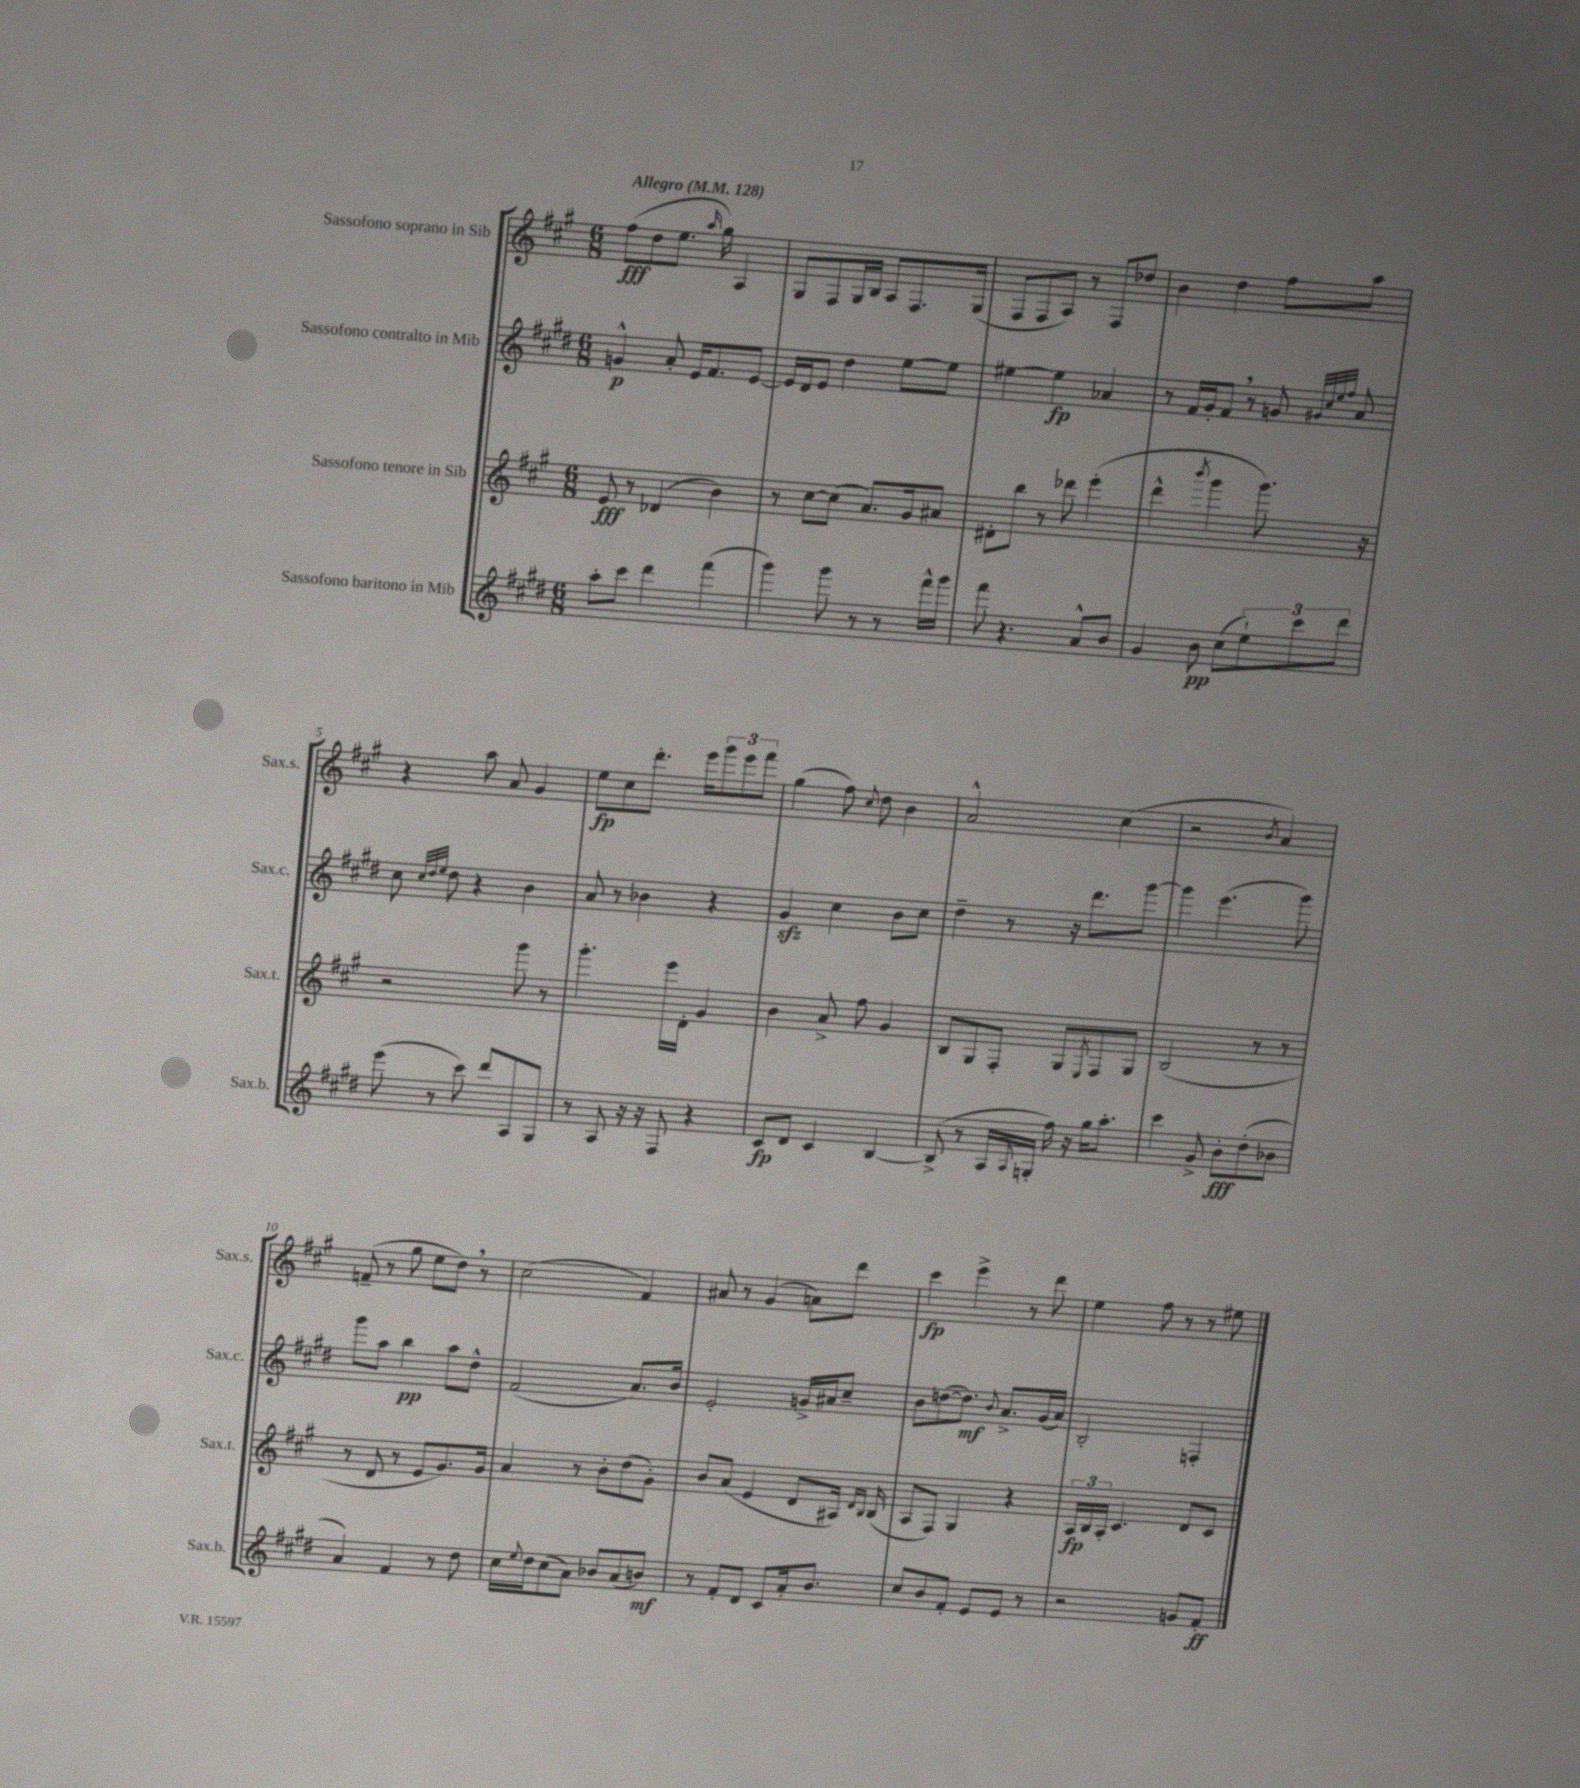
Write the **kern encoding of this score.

**kern	**kern	**kern	**kern
*staff4	*staff3	*staff2	*staff1
*clefG2	*clefG2	*clefG2	*clefG2
*k[f#c#g#d#]	*k[f#c#g#]	*k[f#c#g#d#]	*k[f#c#g#]
*M6/8	*M6/8	*M6/8	*M6/8
*MM128	*MM128	*MM128	*MM128
8aa'\L	8e/	4g^^/	(8ff#\L
8ccc#\J	8r	.	8dd\
4ddd#\	(4d-/	8a'/	8.ee\J
.	.	16e/LK	.
.	.	.	16qqaa/
.	.	8.f#/	16gg#\)
(4fff#\	4b\)	.	4A/
.	.	[8e/J	.
=	=	=	=
4ggg#\)	8r	16e/]LL	8G#/L
.	.	16d#/J	.
.	[8cc#\L	8e/J	8F#/
8ggg#\	(8cc#\]J	4dd#\	16G#/L
.	.	.	16B/JJ
8r	8.a/L)	.	8A/L
8r	.	[8ee\L	8.F#/
.	16g#/k	.	.
16fff#^^\LL	8a#/J	8ee\]J	.
16ggg#\JJ	.	.	(16G#/Jk
=	=	=	=
8fff#\	8d#'\L	[4ee#\	8F#/L
4.r	8bb\J	.	8F#/
.	8r	4ee#\]	8A/J)
.	8ddd-\	.	8r
8a^^/L	(4eee'\	4a-/	8F#/L
8b/J	.	.	8dd-/J
=	=	=	=
4g#/	4ddd^^\	8r	4b\
.	.	16f#/LL	.
.	.	16g#'/J	.
.	8qbbb/	.	.
8b\	4ggg#\	8f#/J	4dd\
(8cc#\L	.	8r	.
12ee`\)	8.ggg#\)	8g/	8ff#\L
12ccc#\	.	.	.
.	.	32qqg#/LLL	.
.	.	32qqcc#/	.
.	.	32qqee/	.
.	.	32qqff#/JJJ	.
.	.	8a/	8aa\J
12ddd#\J	.	.	.
.	16r	.	.
=	=	=	=
(8eee\	2r	8cc#\	4r
.	.	32qqcc#/LLL	.
.	.	32qqdd#/	.
.	.	32qqee/JJJ	.
8r	.	8dd#\	.
8ccc#\)	.	4r	8aa\
8ddd#/L	.	.	8a/
8A/	8ggg#\	4b\	4g#/
8G#/J	8r	.	.
=	=	=	=
8r	4.ggg#'\	8a/	8ee\L
8A/	.	8r	8cc#\
16r	.	4b-\	8.ddd'\J
16r	.	.	.
8F#/	16eee\LL	.	.
.	16d'\JJ	.	16eee\LK
4r	4g#/	4r	12ggg#\
.	.	.	12eee\
.	.	.	12fff#\J
=	=	=	=
8c#/L	4b\	4g#/	(4gg#\
8d#/J	.	.	.
4c#/	8a^/	4cc#\	8ff#\)
.	.	.	8qqcc#/
.	8ff#\	.	8dd\
[4B/	4g#/	8b\L	4b\
.	.	8cc#\J	.
=	=	=	=
(8B^/]	8B/L	4dd#~\	2a^^/
8r	8G#/	.	.
16A/LL	8F#'/J	8r	.
8qqA/	.	.	.
16G'/JJ	.	.	.
16ff#\)	8G#/L	16r	.
16r	.	8.ddd#\L	.
.	8qE/	.	.
16gg#\LK	8F#/	.	(4cc#\
8.aa'\J	.	.	.
.	8G#/J	[8ggg#\J	.
=	=	=	=
4ccc#\	(2B/	4ggg#\]	2r
8g#^/	.	(4.eee\	.
8b'\L	.	.	.
.	.	.	8qb/
(8dd#'\	8r	.	4a/)
8b-\J	8r	8ggg#\)	.
=	=	=	=
4a/)	8r	8ggg#\L	(8f~/
.	8d/	8aa\J	8r
4f#/	8r	4bb\	8gg#\
.	8e/L	.	8ee\L
8r	8.g#/)	8aa\L	8dd\J)
8dd#\	.	8dd#^^\J	8r
.	16g#/Jk	.	.
=	=	=	=
16cc#\LL	4a/	(2f#/	(2cc#\
8qqee/	.	.	.
16dd#\J	.	.	.
(8cc#\	.	.	.
8a\J)	8r	.	.
8b-/L	8b'\L	.	.
(8a/	(8dd\	8.a/L)	4f#/)
8b/J)	8g#'\J)	.	.
.	.	16b/Jk	.
=	=	=	=
8r	8b/L	2e'/	8a#/
8f#'/L	(8a/J	.	8r
8d#/J	4e/	.	(4g#/
8c#/L	.	.	.
16a'/k	8d/L	16g^/LL	8a\L)
8.b/J	.	16a#/J	.
.	16A#/Jk)	8cc#~/J	8ddd\J
.	16qqd/LL	.	.
.	16qqB/JJ	.	.
.	(16B/	.	.
=	=	=	=
8cc#/L	8A/L	8b\L	4ccc#\
8b/	8F#/J)	([8dd\	.
8f#'/J	4G#/	8.dd\]J)	4eee^\
8e/L	.	.	.
.	.	8qqb/	.
.	.	8.a^/L	.
8e/J	4r	.	8r
8r	.	(16g#/L	8ddd\
.	.	16a/JJ)	.
=	=	=	=
2r	24A/LL	2B'/	4ee\
.	24B/	.	.
.	24A'/JJ	.	.
.	4.c#/	.	.
.	.	.	8ff#\
.	.	.	8r
8g/L	8d/L	4F'/	8r
8f#'/J	8c#/J	.	8ee#\
==	==	==	==
*-	*-	*-	*-
